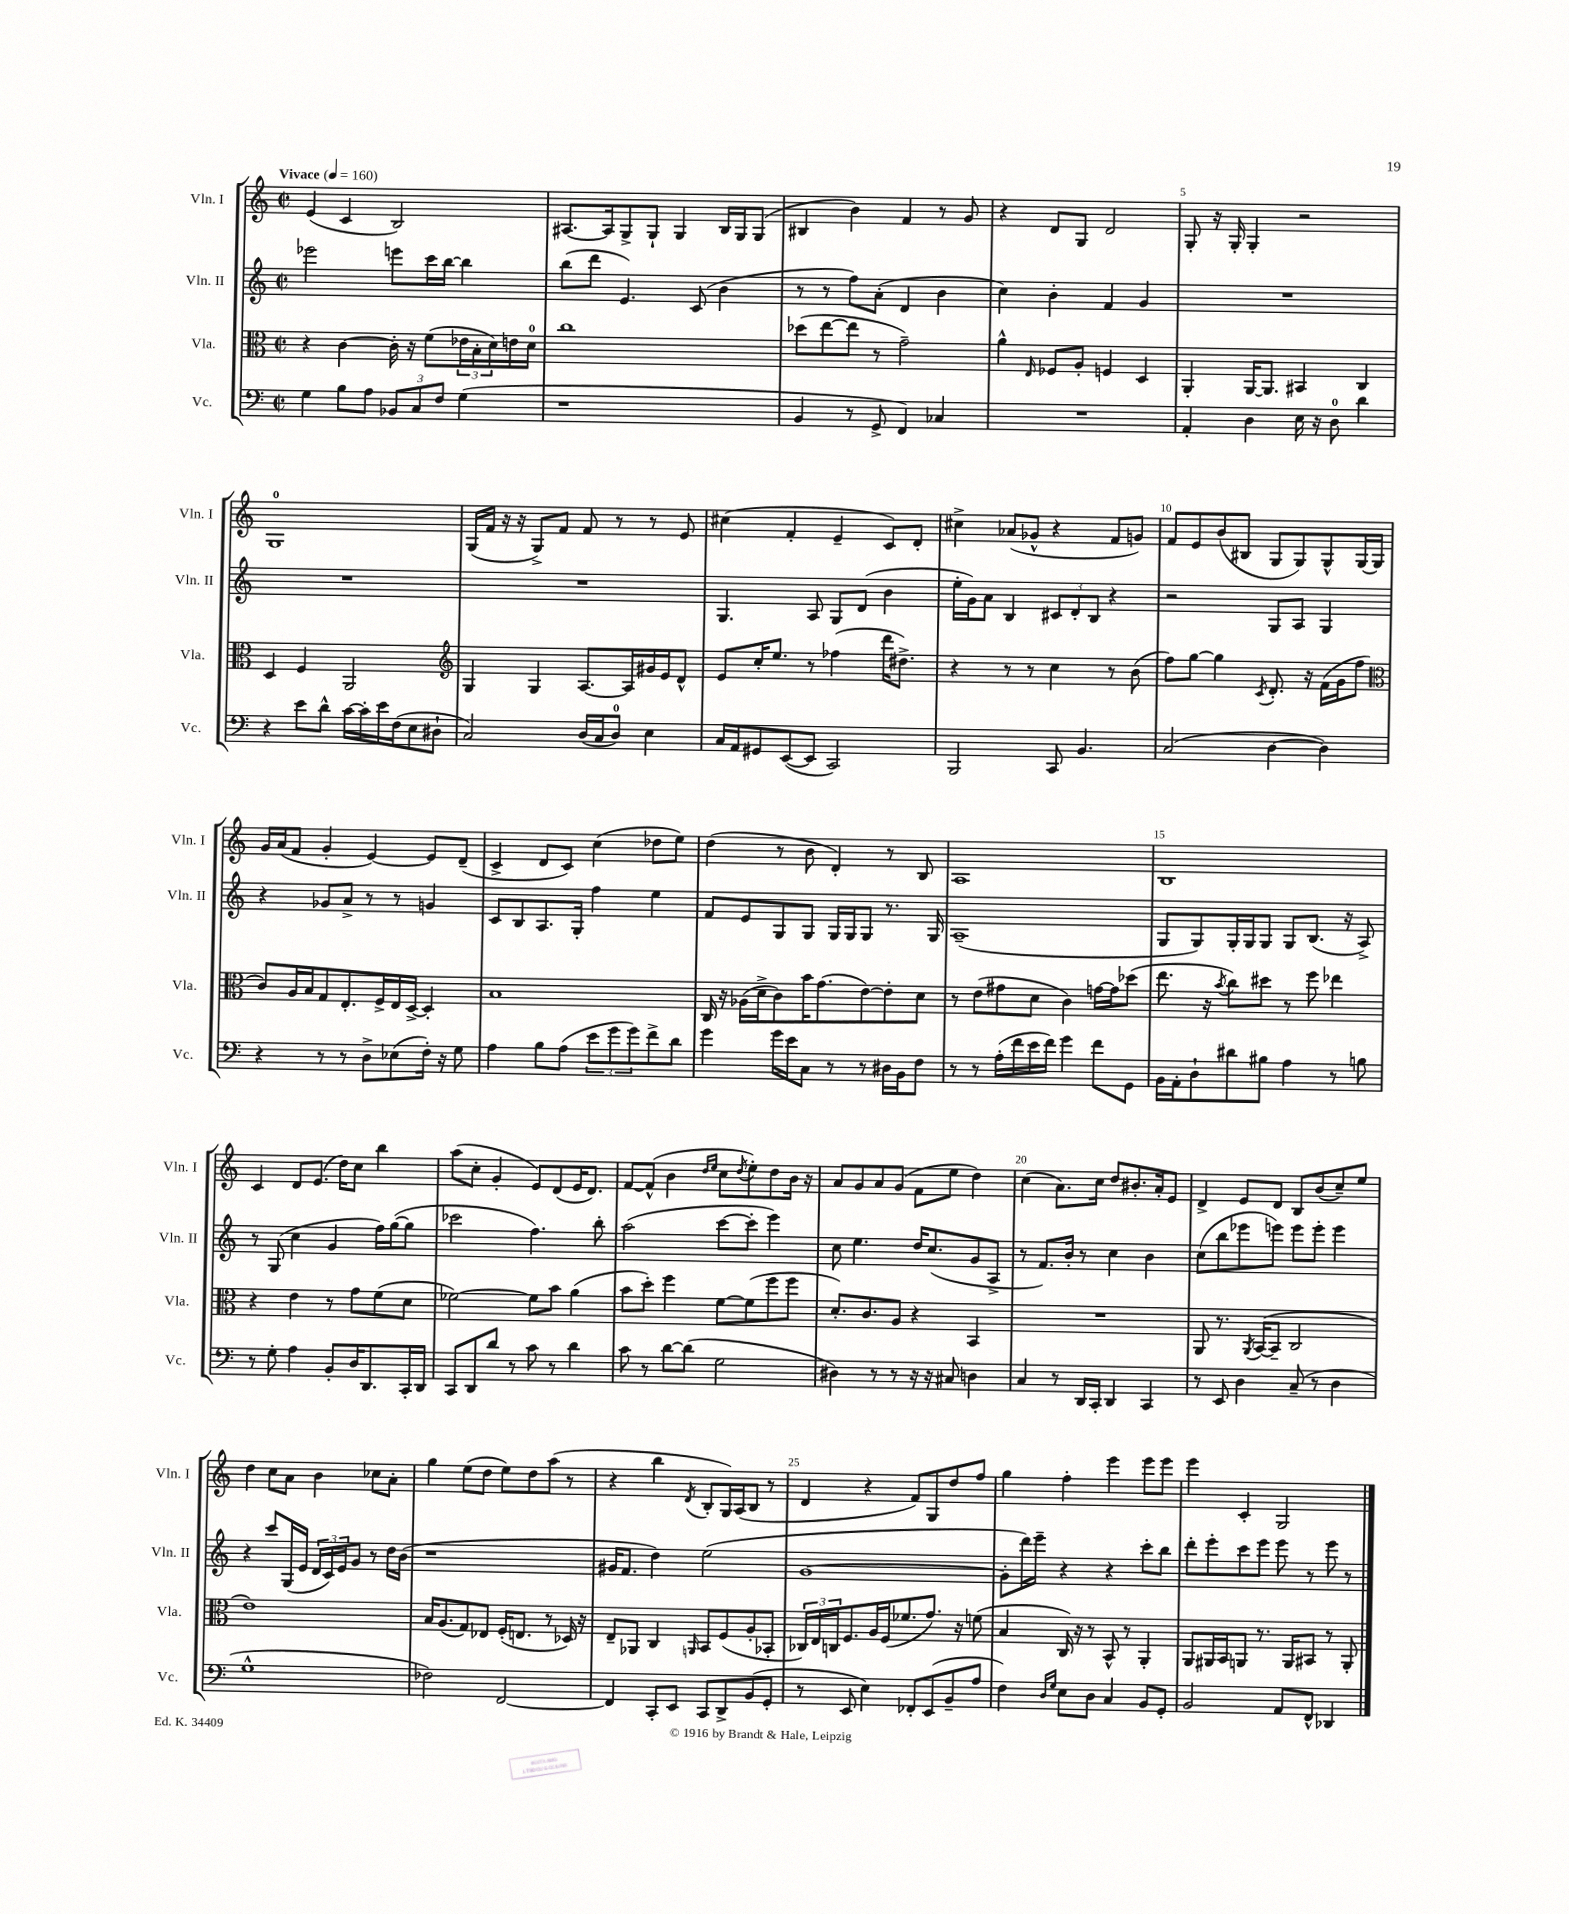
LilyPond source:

<<
\new StaffGroup <<
\new Staff = "s0" \with { instrumentName = "Vln. I" shortInstrumentName = "Vln. I" } {
    \clef treble \key c \major \defaultTimeSignature \time 2/2 \tempo "Vivace" 4 = 160
    e'4( c'4 b2) |
    ais8.~ ais16 g8-> g8-! g4 b16 g16 g8( |
    bis4 b'4) f'4 r8 g'8 |
    r4 d'8 g8 d'2 |
    g8-. r16 g16-. g4-. r2 |
    g1-0 |
    g16( f'16 r16 r16 g8->) f'8 f'8 r8 r8 e'8 |
    cis''4( f'4-. e'4-- c'8) d'8-. |
    cis''4-> aes'8( ges'8-^ r4 f'8 g'8) |
    f'8 e'8 b'8( bis8 g8 g8) g8-^ g16~ g16 |
    g'16 a'16( f'8 g'4-. e'4~) e'8 d'8--( |
    c'4-> d'8 c'8) c''4( des''8 e''8) |
    d''4( r8 b'8 d'4-.) r8 b8 |
    a1 |
    b1 |
    c'4 d'8 e'8.( d''16) c''8 b''4 |
    a''8( c''8-. g'4-. e'8) d'8( e'16 d'8.) |
    f'8~ f'8-^( b'4 \grace { d''16 e''16 } c''8 \acciaccatura { d''8 } e''8-.) d''8 b'16 r16 |
    a'8 g'8 a'8 g'8( f'8 e''8 d''4) |
    c''4( a'8.) c''16 d''8 bis'8.-. a'16-. e'8 |
    d'4-> e'8 d'8 b8 b'8( c''8--) e''8 |
    d''4 c''8 a'8 b'4 ces''8 a'8-. |
    g''4 e''8( d''8 e''8) d''8 a''8( r8 |
    r4 b''4 \acciaccatura { d'8 } b8-. g16) a16( b8 r8 |
    d'4 r4 f'8) g8 d''8 f''8 |
    g''4 f''4-. e'''4 e'''8 e'''8 |
    e'''4 c'4-. g2 \bar "|." |
}
\new Staff = "s1" \with { instrumentName = "Vln. II" shortInstrumentName = "Vln. II" } {
    \clef treble \key c \major \defaultTimeSignature \time 2/2
    ees'''2 e'''8 c'''16 b''16~ b''4 |
    b''8( d'''8 e'4.) c'8( b'4 |
    r8 r8 f''8) a'8-.( d'4 b'4 |
    c''4) b'4-. f'4 g'4 |
    R1 |
    R1 |
    R1 |
    g4. a8 g8 d'8( b'4 |
    e''16-. g'16) a'8 b4 \tuplet 3/2 { cis'8 d'8-. b8 } r4 |
    r2 g8 a8 g4 |
    r4 ges'8 a'8-> r8 r8 g'4 |
    c'8 b8 a8. g16-. f''4 e''4 |
    f'8 e'8 g8 g8 g16 g16 g8 r8. g16 |
    a1--( |
    g8 g8) g16-. g16 g8 g8 b8.( r16 a8->) |
    r8 g8( c''4 g'4 f''16) g''16~( g''8 |
    ces'''2 f''4.) b''8-. |
    a''2( c'''8~ c'''8-. e'''4) |
    c''8 e''4. d''16 c''8.( g'8 a8-> |
    r8 f'8.) b'16-. r8 c''4 b'4 |
    c''8( b''8 ees'''8 e'''8) e'''8 e'''8-. e'''4 |
    r4 c'''8 g16( e'16 \tuplet 3/2 { d'16 c'16) e'16 } g'8 r8 d''16 b'16( |
    r1 |
    gis'16 f'8. d''4) e''2( |
    g'1~ |
    g'8-. d'''16) e'''16-- r4 r4 c'''8-. b''8 |
    d'''8-. e'''8-. c'''8 e'''8 e'''8 r8 e'''8 r8 \bar "|." |
}
\new Staff = "s2" \with { instrumentName = "Vla." shortInstrumentName = "Vla." } {
    \clef alto \key c \major \defaultTimeSignature \time 2/2
    r4 c'4~ c'16-. r16 f'8( \tuplet 3/2 { ees'16 b16-. d'16) } e'16 d'16-0 |
    c''1 |
    des''8( e''8~ e''8 r8 g'2--) |
    a'4-^ \grace { e16 } fes8 a8-. f4 d4 |
    a,4-. a,16~ a,8. bis,4 c4 |
    d4 f4 a,2 |
    \clef treble g4 g4 a8.~ a16 gis'16 e'16 d'8-^ |
    e'8 c''16-. e''8. r8 fes''4( d'''16 dis''8.->) |
    r4 r8 r8 c''4 r8 b'8( |
    f''8) g''8~ g''4 \acciaccatura { c'8 } d'8.-. r16 f'16( g'16 f''8 |
    \clef alto c'8) a16 b16 g8 e8.-. f16-> e16 d16~-> d4-. |
    b1 |
    c16 r16 aes16( d'16-> c'8) b'16 g'8.( e'8~) e'8-. d'8 |
    r8 e'8( gis'8 d'8 c'4) g'16~ g'16 des''8( |
    e''8. r16 \acciaccatura { b'8 } c''8) dis''8 r8 f''8 ees''4 |
    r4 e'4 r8 g'8 f'8( d'8 |
    fes'2~) fes'8 b'8 a'4( |
    b'8 d''8-.) f''4 f'8~ f'8( f''8 f''8 |
    d'8.-.) c'8. a8 r4 b,4 |
    R1 |
    a,8 r8. \acciaccatura { a,8 } b,16~( b,8-- c2 |
    e'1) |
    b16 a8.( g8) ees8 f16-.( e8. r8 des16) r16 |
    e8-- aes,8 c4 \grace { a,16 } b,8 f8( a8-. bes,8-. |
    \tuplet 3/2 { ces16) e16 c16 } f8. a16 f16( fes'8. g'8.) r16 f'8( |
    b4 c16) r16 r8 b,8-^ r8 a,4-. |
    a,8 ais,16 b,16 a,8 r8. a,16 bis,8 r8 a,8-. \bar "|." |
}
\new Staff = "s3" \with { instrumentName = "Vc." shortInstrumentName = "Vc." } {
    \clef bass \key c \major \defaultTimeSignature \time 2/2
    g4 b8 a8 \tuplet 3/2 { bes,8 c8 f8 } g4( |
    r1 |
    b,4 r8 g,8-> f,4) ces4 |
    R1 |
    a,4-. d4 e16 r16 d8-0 d'4 |
    r4 e'8 d'8-^ c'16~ c'16-. e'16 f16( e8 dis8-! |
    c2) d16( c16 d8-0) e4 |
    c16 a,16 gis,8 e,8~( e,8 c,2) |
    b,,2 c,8 b,4. |
    c2( d4~ d4) |
    r4 r8 r8 d8-> ees8( f16-.) r16 g8 |
    a4 b8 a8( \tuplet 3/2 { e'8 g'8 g'8) } f'8-> d'8 |
    g'4 g'16 e'16 c8 r8 r8 dis16 b,16 f8 |
    r8 r8 a16-.( f'16 e'16 f'16) g'4 f'8 g,8 |
    b,16 a,16-. d8-! dis'8 bis8 a4 r8 b8 |
    r8 g8-. a4 b,8-. d16 d,8. c,16-. d,16 |
    c,8 d,8 d'8 r8 c'8 r8 d'4 |
    c'8 r8 d'8~ d'8( g2 |
    dis4) r8 r8 r16 r16 cis8 d4 |
    c4 r8 d,16 c,16-. d,4 c,4 |
    r8 e,8 d4 c8--( r8 d4 |
    g1-^ |
    fes2) f,2~ |
    f,4 c,8-. e,8 c,8 d,8-> b,8( g,8-. |
    r8 e,8 e4) fes,8-. e,8( b,8-- a8 |
    f4) \grace { d16 g16 } e8 d8 c4 b,8 g,8-. |
    b,2 a,8 f,8-^ des,4 \bar "|." |
}
>>
>>
\layout { \context { \Score \override BarNumber.break-visibility = ##(#f #t #t) barNumberVisibility = #(every-nth-bar-number-visible 5) } }
